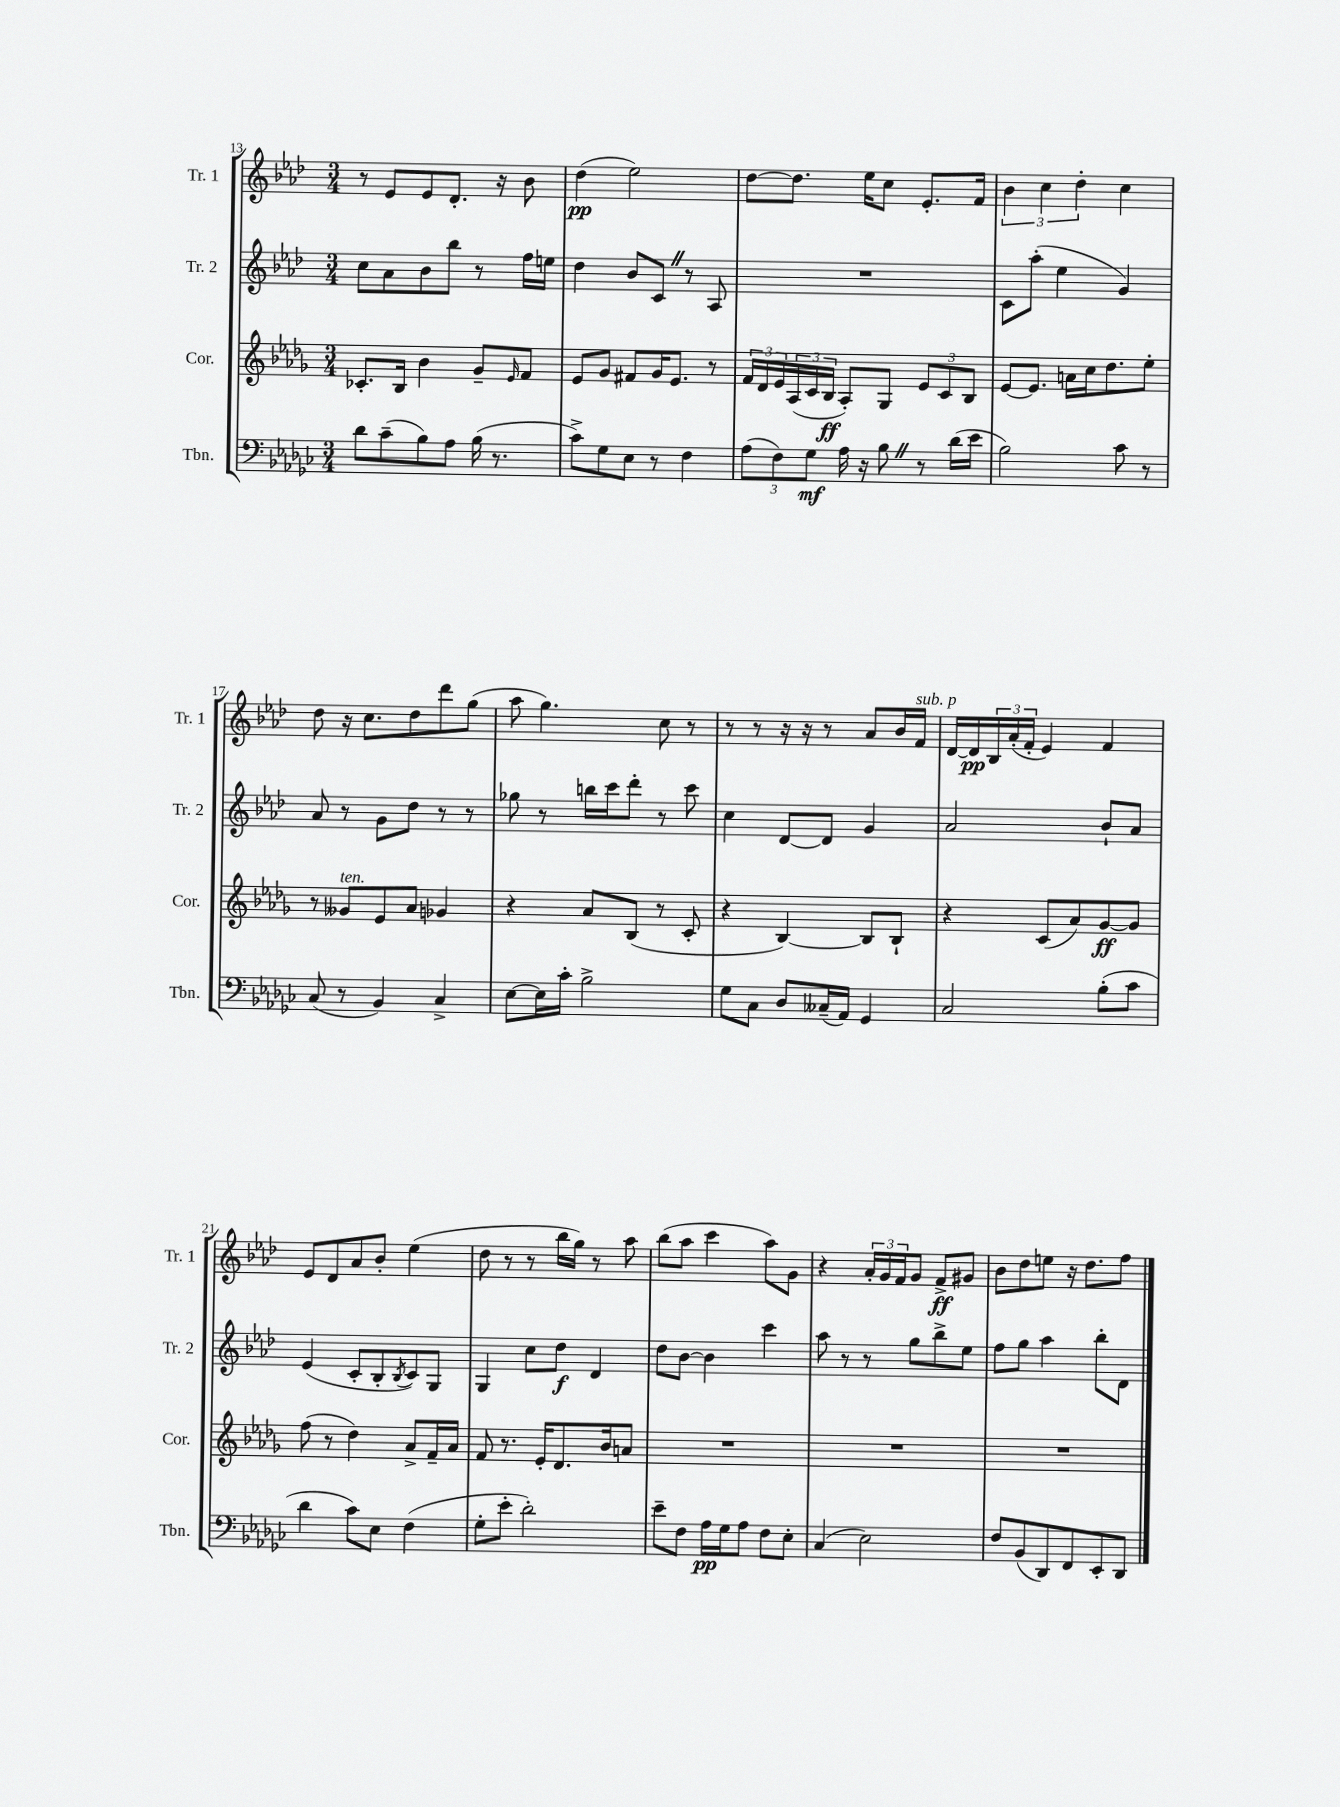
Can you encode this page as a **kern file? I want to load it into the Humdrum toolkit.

**kern	**kern	**kern	**kern
*staff4	*staff3	*staff2	*staff1
*clefF4	*clefG2	*clefG2	*clefG2
*k[b-e-a-d-g-c-]	*k[b-e-a-d-g-]	*k[b-e-a-d-]	*k[b-e-a-d-]
*M3/4	*M3/4	*M3/4	*M3/4
8d-	8.c-'	8cc	8r
(8c-~	.	8a-	8e-
.	16B-	.	.
8B-)	4b-	8b-	8e-
8A-	.	8bb-	8.d-'
(16B-	8g-~	8r	.
8.r	.	.	16r
.	16qqe-	.	.
.	8f	16ff	8b-
.	.	16ee	.
=	=	=	=
8c-^)	8e-	4dd-	(4dd-
8G-	8g-	.	.
8E-	8f#	8b-	2ee-)
8r	16g-	8c	.
.	8.e-	.	.
4F	.	8r	.
.	8r	8A-	.
=	=	=	=
(12A-	24f	2.r	[8dd-
.	24d-	.	.
12F)	24e-	.	.
.	(24A-	.	8.dd-]
12G-	24c	.	.
.	24B-	.	.
16A-	8A-')	.	.
16r	.	.	16ee-
8B-	8G-	.	8cc
8r	12e-	.	8.e-'
.	12c	.	.
(16d-	.	.	.
.	12B-	.	.
16e-	.	.	16f
=	=	=	=
2B-)	[8e-	8c	6b-
.	8.e-]	(8aa-'	.
.	.	.	6cc
.	.	4ee-	.
.	16a	.	.
.	.	.	6dd-'
.	16cc	.	.
.	8.dd-	.	.
8c-	.	4g)	4cc
8r	8ee-'	.	.
=	=	=	=
(8C-	8r	8a-	8dd-
8r	8g--	8r	16r
.	.	.	8.cc
4BB-)	8e-	8g	.
.	8a-	8dd-	8dd-
4C-^	4g-	8r	8ddd-
.	.	8r	(8gg
=	=	=	=
[8E-	4r	8gg-	8aa-
16E-]	.	8r	4.gg)
16c-'	.	.	.
2B-^	8a-	16bb	.
.	.	16ccc	.
.	(8B-	8ddd-'	.
.	8r	8r	8cc
.	8c'	8ccc	8r
=	=	=	=
8G-	4r	4cc	8r
8C-	.	.	8r
8D-	[4B-)	[8d-	16r
.	.	.	16r
(16C--~	.	8d-]	8r
16AA-)	.	.	.
4GG-	8B-]	4g	8a-
.	8B-`	.	16b-
.	.	.	16f
=	=	=	=
2C-	4r	2a-	[16d-
.	.	.	16d-]
.	.	.	24B-
.	.	.	(24a-'
.	.	.	24f'
.	(8c	.	4e-)
.	8a-)	.	.
(8B-'	[8g-	8b-`	4f
8c-	8g-]	8a-	.
=	=	=	=
4d-	(8ff	(4e-	8e-
.	8r	.	8d-
8c-)	4dd-)	8c'	8a-
8E-	.	8B-'	8b-'
.	.	8qB-	.
(4F	8a-^	8c)	(4ee-
.	16f~	8G	.
.	16a-	.	.
=	=	=	=
8G-'	8f	4G	8dd-
8e-'	8.r	.	8r
2d-')	.	8cc	8r
.	16e-'	.	.
.	8.d-	8dd-	16bb-
.	.	.	16gg)
.	.	4d-	8r
.	16b-	.	.
.	8a	.	8aa-
=	=	=	=
8e-~	2.r	8dd-	(8bb-
8F	.	[8b-	8aa-
16A-	.	4b-]	4ccc
16G-	.	.	.
8A-	.	.	.
8F	.	4ccc	8aa-)
8E-'	.	.	8g
=	=	=	=
(4C-	2.r	8aa-	4r
.	.	8r	.
2E-)	.	8r	24a-'
.	.	.	24g
.	.	.	24f
.	.	8gg	8g
.	.	8bb-^	8f^
.	.	8ee-	8g#
=	=	=	=
8F	2.r	8ff	8b-
(8BB-	.	8gg	8dd-
8DD-)	.	4aa-	8ee
8FF	.	.	16r
.	.	.	8.dd-
8EE-'	.	8bb-'	.
8DD-	.	8d-	8ff
==	==	==	==
*-	*-	*-	*-
